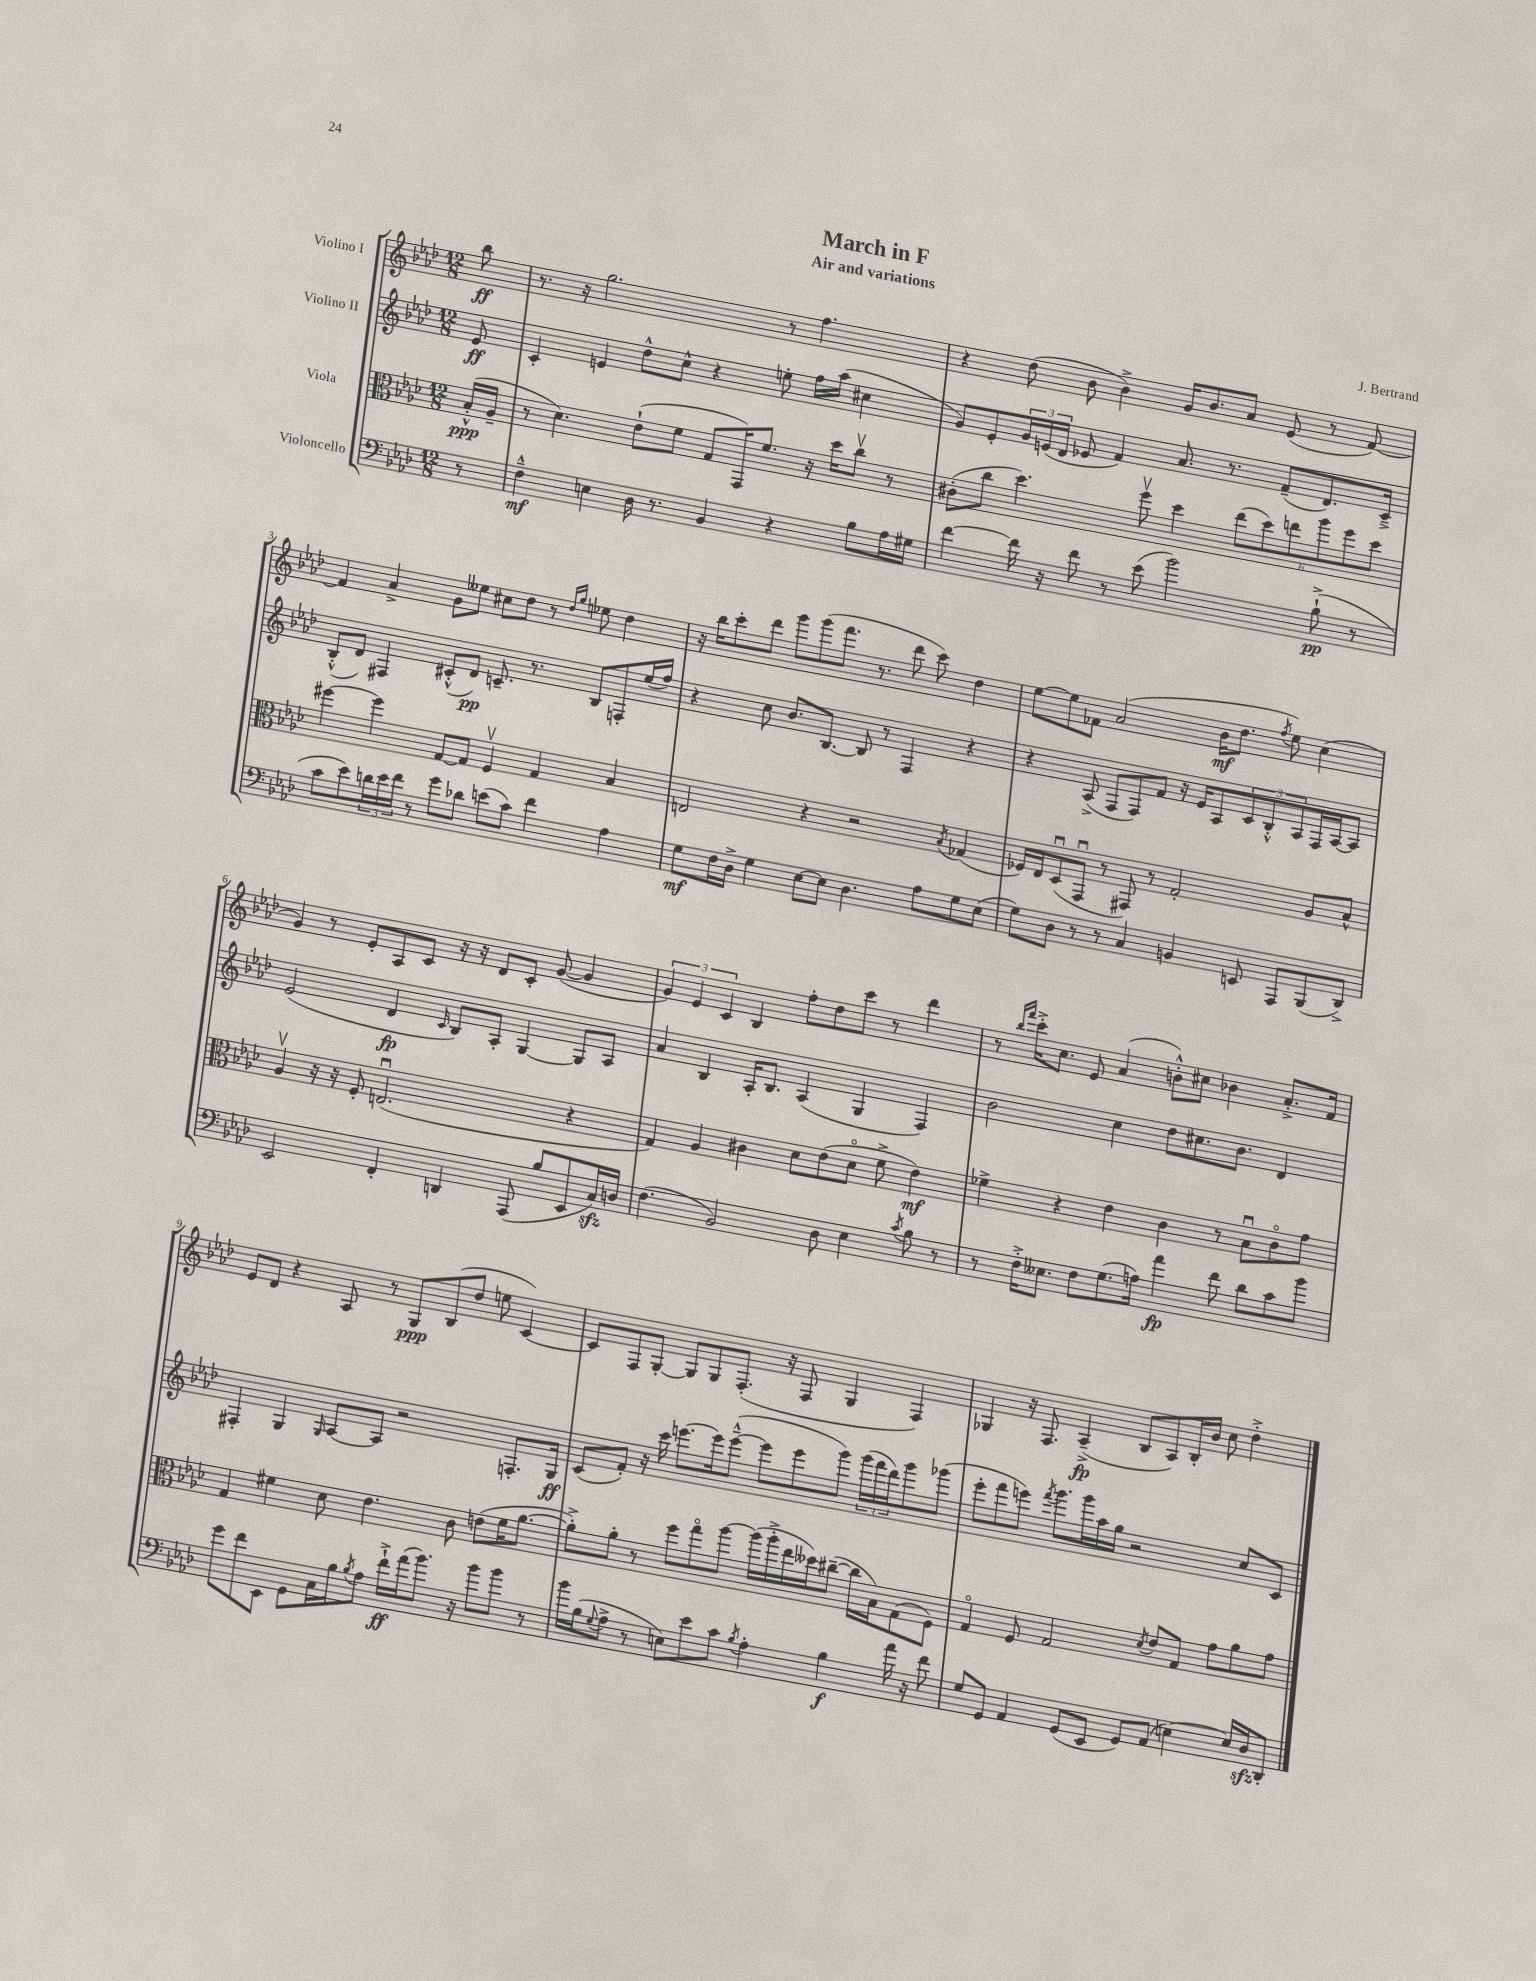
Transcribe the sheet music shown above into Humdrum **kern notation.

**kern	**dynam	**kern	**dynam	**kern	**dynam	**kern	**dynam
*part4	*part4	*part3	*part3	*part2	*part2	*part1	*part1
*staff4	*staff4	*staff3	*staff3	*staff2	*staff2	*staff1	*staff1
*I"Violoncello	*	*I"Viola	*	*I"Violino II	*	*I"Violino I	*
*clefF4	*	*clefC3	*	*clefG2	*	*clefG2	*
*k[b-e-a-d-]	*	*k[b-e-a-d-]	*	*k[b-e-a-d-]	*	*k[b-e-a-d-]	*
*M12/8	*	*M12/8	*	*M12/8	*	*M12/8	*
=	=	=	=	=	=	=	=
8r	.	(16B-'^^/LL	ppp	8e-/	ff	8bb-\	ff
.	.	16A-~/JJ	.	.	.	.	.
=1	=1	=1	=1	=1	=1	=1	=1
4F~^^\	mf	8r	.	4c'/	.	8.r	.
.	.	4.d-\)	.	.	.	.	.
.	.	.	.	.	.	16r	.
4En\	.	.	.	4en/	.	2.gg\	.
16D-\	.	(8e-`\L	.	8dd-^^\L	.	.	.
8.r	.	.	.	.	.	.	.
.	.	8f\J	.	8cc^^\J	.	.	.
4BB-/	.	8G/L	.	4r	.	.	.
.	.	16GG/K)	.	.	.	.	.
.	.	8.f/J	.	.	.	.	.
4r	.	.	.	8een'\	.	8r	.
.	.	16r	.	16ff\LL	.	4.ff\	.
.	.	16dd-\KL	.	(16aa-\JJ	.	.	.
8B-\L	.	8ccv\J	.	4cc#X\	.	.	.
16A-\L	.	8r	.	.	.	.	.
16G#X\JJ	.	.	.	.	.	.	.
=2	=2	=2	=2	=2	=2	=2	=2
[4f\	.	(8c#X'\L	.	8g/L)	.	4r	.
.	.	8cc\J	.	8e-'/	.	.	.
16f\]	.	4.dd-\)	.	24g/L	.	(8dd-\	.
.	.	.	.	(24en/	.	.	.
16r	.	.	.	.	.	.	.
.	.	.	.	24d-/JJ	.	.	.
8f\	.	.	.	8e-X/	.	8b-\	.
8r	.	.	.	4f/)	.	4b-^\)	.
(8e-\	.	8ffv\	.	.	.	.	.
2b-\)	.	4dd-\	.	8.a-/	.	16g/KL	.
.	.	.	.	.	.	8.b-/	.
.	.	.	.	8.r	.	.	.
.	.	(12ee-\L	.	.	.	8a-/J	.
.	.	12dd-\)	.	.	.	.	.
.	.	.	.	(8f~/L	.	(8e-/	.
.	.	12een\	.	.	.	.	.
(8B-`^\	pp	12aa-\	.	8.d-/)	.	8r	.
.	.	12ff\	.	.	.	.	.
8r	.	.	.	.	.	[8f/)	.
.	.	12dd-\J	.	.	.	.	.
.	.	.	.	16c~^/Jk	.	.	.
!!LO:LB:g=z
=3	=3	=3	=3	=3	=3	=3	=3
8c\L	.	[4ff#X\	.	(8B-'^^/L	.	4f/]	.
8e-\)	.	.	.	8d-/J)	.	.	.
24dn\L	.	4ff#\]	.	4F#X/	.	4a-^/	.
24e-\	.	.	.	.	.	.	.
24f\JJ	.	.	.	.	.	.	.
8r	.	.	.	.	.	.	.
8g\L	.	[8G/L	.	(8c#X'^^/L	.	8g\L	.
8d-X\J	.	8G/J]	.	8d-/J)	pp	8ee--X\J	.
(8en\L	.	4Fv/	.	8.cn~/	.	8cc#X\L	.
8c\J)	.	.	.	.	.	8dd-\J	.
.	.	.	.	8.r	.	.	.
4f\	.	4G/	.	.	.	8r	.
.	.	.	.	.	.	16qqdd-/LL	.
.	.	.	.	.	.	16qqgg/JJ	.
.	.	.	.	8B-/L	.	8ee-X\	.
4A-\	.	4B-/	.	8Fn'/	.	4dd-\	.
.	.	.	.	(16ee-/L	.	.	.
.	.	.	.	16ff/JJ)	.	.	.
=4	=4	=4	=4	=4	=4	=4	=4
8G\L	mf	2En/	.	4r	.	16r	.
.	.	.	.	.	.	16bb-\KL	.
16F\L	.	.	.	.	.	8ccc'\	.
16D-^\JJ	.	.	.	.	.	.	.
4G\	.	.	.	8cc\	.	8ddd-\J	.
.	.	.	.	8.b-/L	.	8ggg\L	.
[8E-\L	.	4r	.	.	.	(8ggg\	.
.	.	.	.	[8.B-/J	.	.	.
8E-\J]	.	.	.	.	.	8.fff\J	.
4.D-\	.	2r	.	8B-/]	.	.	.
.	.	.	.	.	.	8.r	.
.	.	.	.	8r	.	.	.
.	.	.	.	4F/	.	8ddd-\	.
8A-\L	.	.	.	.	.	8ccc\)	.
.	.	8qB-/	.	.	.	.	.
8G\	.	(4G-X/	.	4r	.	4dd-\	.
(8E-\J	.	.	.	.	.	.	.
=5	=5	=5	=5	=5	=5	=5	=5
8G\L)	.	16F-X/LL)	.	4r	.	[8ee-\L	.
.	.	16E-/J	.	.	.	.	.
8D-\J	.	(8D-u/	.	.	.	8ee-\]	.
8r	.	8GGu/J	.	(8A-^/	.	8f-X\J	.
8r	.	8r	.	8F/L	.	(2a-/	.
4C/	.	8GG#X/)	.	8F/)	.	.	.
.	.	8r	.	8f/J	.	.	.
4BBn/	.	2G'/	.	16r	.	.	.
.	.	.	.	16e-/KL	.	.	.
.	.	.	.	8A-/	.	16b-\KL	mf
.	.	.	.	.	.	8.dd-\J	.
8EEn/	.	.	.	12c/	.	.	.
.	.	.	.	12B-'^^/	.	.	.
.	.	.	.	.	.	8qff/	.
8AAA-/L	.	.	.	.	.	8ee-\)	.
.	.	.	.	12A-/	.	.	.
(8BBB-/	.	8A-/L	.	16F/L	.	(4cc\	.
.	.	.	.	[16A-/J	.	.	.
8DD-^/J)	.	8B-^^/J	.	8A-/J]	.	.	.
!!LO:LB:g=z
=6	=6	=6	=6	=6	=6	=6	=6
2EE-/	.	4A-v/	.	(2e-/	.	4g/)	.
.	.	16r	.	.	.	8r	.
.	.	16r	.	.	.	.	.
.	.	8F'/	.	.	.	8e-'/L	.
4FF'/	.	(2.Enu/	.	4d-/	fp	8A-/	.
.	.	.	.	.	.	8c/J	.
.	.	.	.	16qqc/	.	.	.
4DDn/	.	.	.	8B-/L)	.	16r	.
.	.	.	.	.	.	16r	.
.	.	.	.	8A-'/J	.	8d-/L	.
(8AAA-/	.	.	.	[4G/	.	8c'/J	.
8B-/L	.	.	.	.	.	([8g/	.
8EE-/	.	4r	.	8G/L]	.	4g/]	.
16Czz/L)	.	.	.	8A-/J	.	.	.
16Dn/JJ	.	.	.	.	.	.	.
=7	=7	=7	=7	=7	=7	=7	=7
(4.F\	.	4G/)	.	4a-/	.	6g/)	.
.	.	.	.	.	.	6e-/	.
.	.	4A-/	.	4B-/	.	.	.
.	.	.	.	.	.	6c/	.
2BB-/)	.	.	.	.	.	.	.
.	.	4c#X\	.	16A-'/KL	.	4B-/	.
.	.	.	.	8.B-/J	.	.	.
.	.	8d-\L	.	(4A-/	.	8ff'\L	.
8D-\	.	(8e-\	.	.	.	8dd-\	.
4E-\	.	8d-\J	.	4G/	.	8ccc\J	.
.	.	8f^\	.	.	.	8r	.
8qc/	.	.	.	.	.	.	.
8B-\	.	4e-\)	mf	4F/)	.	4ddd-\	.
8r	.	.	.	.	.	.	.
=8	=8	=8	=8	=8	=8	=8	=8
8r	.	4f-X^\	.	2b-\	.	8r	.
.	.	.	.	.	.	16qqbb-/LL	.
.	.	.	.	.	.	16qqfff/JJ	.
16F'^\KL	.	.	.	.	.	16ccc'^\KL	.
8.E--X\J	.	.	.	.	.	8.cc\J	.
.	.	4r	.	.	.	.	.
8F\L	.	.	.	.	.	8e-/	.
(8.G\	.	4e-\	.	4cc\	.	(4a-/	.
16An\Jk)	.	.	.	.	.	.	.
4a-\	fp	4c\	.	8dd-\L	.	8bn'^^\L)	.
.	.	.	.	8.cc#X\	.	8cc#X\J	.
8f\	.	8r	.	.	.	4b-X\	.
.	.	.	.	8.b-\J	.	.	.
8d-\L	.	8B-u\L	.	.	.	.	.
8c\	.	8c\	.	4d-/	.	8.a-'^/L	.
8b-\J	.	8g\J	.	.	.	.	.
.	.	.	.	.	.	16f/Jk	.
!!LO:LB:g=z
=9	=9	=9	=9	=9	=9	=9	=9
8g\L	.	4G/	.	4F#X'/	.	8e-/L	.
8f\	.	.	.	.	.	8d-/J	.
8EE-\J	.	4f#X\	.	4G/	.	4r	.
8GG\L	.	.	.	.	.	.	.
.	.	.	.	16qqG/	.	.	.
16C\L	.	8d-\	.	[8A-/L	.	8A-/	.
16B-\J	.	.	.	.	.	.	.
8qB-/	.	.	.	.	.	.	.
8A-\J	.	4.e-\	.	8A-/J]	.	8r	.
16f`^\LL	ff	.	.	2r	.	8G/L	ppp
(16a-\J	.	.	.	.	.	.	.
8.b-\J)	.	.	.	.	.	(8B-/	.
.	.	8c\	.	.	.	8dd-/J	.
16r	.	.	.	.	.	.	.
8b-\L	.	(8en\L	.	.	.	8een\	.
8b-\J	.	16f#\K	.	8.Fn'/L	.	[4c/)	.
.	.	[8.a-\J	.	.	.	.	.
8r	.	.	.	.	.	.	.
.	.	.	.	16G/Jk	ff	.	.
=10	=10	=10	=10	=10	=10	=10	=10
16b-\LL	.	8a-'^\L])	.	(8c/L	.	8c/L]	.
(16B-\J	.	.	.	.	.	.	.
8qqG/	.	.	.	.	.	.	.
8A-^\J	.	8a-'\J	.	8f'/J)	.	8F/	.
8r	.	8r	.	16r	.	[8G'/J	.
.	.	.	.	16ccc\	.	.	.
8En\L)	.	8ff\L	.	[8.eeen\L	.	8G/L]	.
8e-\	.	8gg\	.	.	.	8G/	.
.	.	.	.	16eee\k]	.	.	.
8c\J	.	[8aa-\J	.	([8eee~^^\J	.	(8.F'/J	.
8qB-/	.	.	.	.	.	.	.
4A-'\	.	(16aa-\LL]	.	8eee\L]	.	.	.
.	.	16aa-'^\	.	.	.	16r	.
.	.	16ee-\	.	8eee\	.	8F/	.
.	.	16dd--X\J)	.	.	.	.	.
4B-\	f	([8cc#X~\J	.	8ggg\J)	.	4G/	.
.	.	16cc#\LL]	.	(24ggg\LL	.	.	.
.	.	.	.	24fff\	.	.	.
.	.	16B-\J)	.	.	.	.	.
.	.	.	.	24ddd-\J)	.	.	.
16a-\	.	(8G\	.	8ggg\	.	4F/)	.
16r	.	.	.	.	.	.	.
8f\	.	8F\J)	.	(8ggg-X\J	.	.	.
=11	=11	=11	=11	=11	=11	=11	=11
8G/L	.	4G/	.	8eee-'\L	.	4G-X/	.
8GG/J	.	.	.	8fff\	.	.	.
4AA-/	.	8F/	.	8eeen\J)	.	16r	.
.	.	.	.	.	.	8.F/	.
.	.	.	.	8qfff/	.	.	.
.	.	2G/	.	8.ggg\L	.	.	.
(8GG/L	.	.	.	.	.	(4A-~^/	fp
.	.	.	.	16ggg\L	.	.	.
8EE-/J	.	.	.	16aa-\	.	.	.
.	.	.	.	16gg\JJ	.	.	.
8GG/L)	.	.	.	2r	.	8B-/L	.
.	.	8qd-/	.	.	.	.	.
(8AA-/J	.	8e-/L	.	.	.	8A-/)	.
[4En\)	.	8G/J	.	.	.	16B-'/L	.
.	.	.	.	.	.	16b-/JJ	.
.	.	8g\L	.	.	.	8cc\	.
16E/LL]	.	8a-\	.	8cc/L	.	4dd-'^\	.
16D-zz/J	.	.	.	.	.	.	.
8DD-'/J	.	8g\J	.	8c/J	.	.	.
==	==	==	==	==	==	==	==
*-	*-	*-	*-	*-	*-	*-	*-
